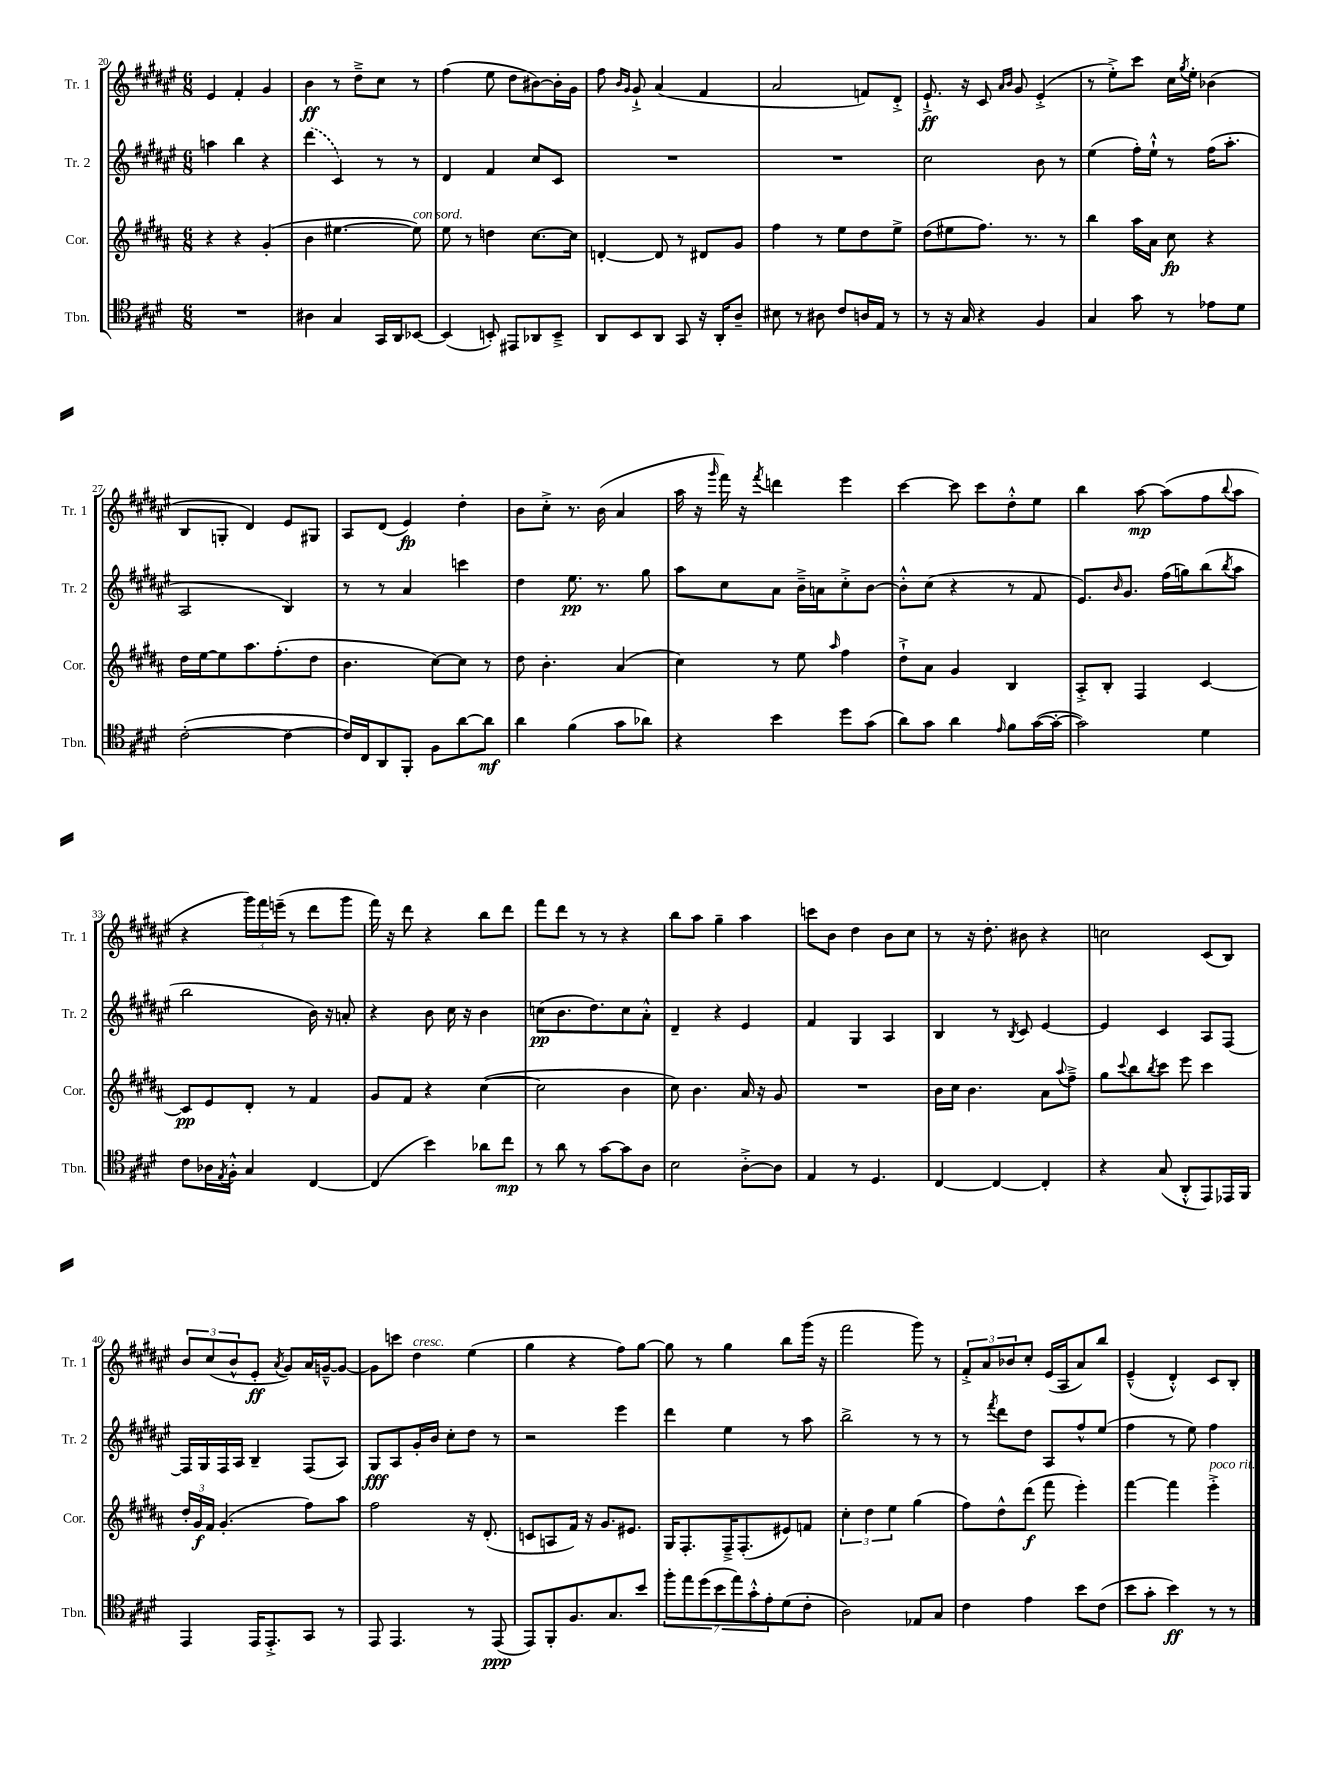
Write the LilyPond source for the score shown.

<<
\new StaffGroup <<
\new Staff = "s0" \with { instrumentName = "Tr. 1" shortInstrumentName = "Tr. 1" } {
    \clef treble \key fis \major \numericTimeSignature \time 6/8
    eis'4 fis'4-. gis'4 |
    b'4\ff r8 dis''8---> cis''8 r8 |
    fis''4( eis''8 dis''8 bis'8~) bis'16-. gis'16 |
    fis''8 \grace { b'16 gis'16 } gis'8-!-> ais'4( fis'4 |
    ais'2 f'8) dis'8-.-> |
    eis'8.-!->\ff r16 cis'8 \grace { ais'16 b'16 } gis'8 eis'4-.->( |
    r8 eis''8-.->) cis'''8 cis''16 \acciaccatura { gis''8 } eis''16-. bes'4( |
    b8 g8-. dis'4) eis'8 gis8 |
    ais8 dis'8( eis'4\fp) dis''4-. |
    b'8 cis''8-.-> r8. b'16( ais'4 |
    ais''16 r16 \grace { gis'''16 } fis'''16) r16 \acciaccatura { fis'''8 } d'''4 eis'''4 |
    cis'''4~ cis'''8 cis'''8 dis''8-.-^ eis''8 |
    b''4 ais''8~\mp ais''8( fis''8 \appoggiatura { b''8 } ais''8 |
    r4 \tuplet 3/2 { gis'''16) fis'''16 e'''16--( } r8 dis'''8 gis'''8 |
    fis'''16) r16 dis'''8 r4 b''8 dis'''8 |
    fis'''8 dis'''8 r8 r8 r4 |
    b''8 ais''8 gis''4-- ais''4 |
    c'''8 b'8 dis''4 b'8 cis''8 |
    r8 r16 dis''8.-. bis'8 r4 |
    c''2 cis'8( b8) |
    \tuplet 3/2 { b'8 cis''8( b'8-^ } eis'8-.\ff \acciaccatura { ais'8 } gis'8) ais'16 g'16~---^ g'8~ |
    g'8 c'''8 dis''4^\markup { \italic "cresc." } eis''4( |
    gis''4 r4 fis''8) gis''8~ |
    gis''8 r8 gis''4 b''8 gis'''16( r16 |
    fis'''2 gis'''8) r8 |
    \tuplet 3/2 { fis'8-.-> ais'8 bes'8 } cis''8-. eis'16( ais16 ais'8) b''8 |
    eis'4---^( dis'4-.-^) cis'8 b8-. \bar "|." |
}
\new Staff = "s1" \with { instrumentName = "Tr. 2" shortInstrumentName = "Tr. 2" } {
    \clef treble \key fis \major \numericTimeSignature \time 6/8
    a''4 b''4 r4 |
    \once \slurDashed dis'''4( cis'4) r8 r8 |
    dis'4 fis'4 cis''8 cis'8 |
    R2. |
    R2. |
    cis''2 b'8 r8 |
    eis''4( fis''16-.) eis''16-!-^ r8 fis''16( ais''8.-. |
    ais2 b4) |
    r8 r8 ais'4 c'''4 |
    dis''4 eis''8.\pp r8. gis''8 |
    ais''8 cis''8 ais'8 b'16---> a'16 cis''8-.-> b'8~ |
    b'8-.-^ cis''8( r4 r8 fis'8 |
    eis'8.) \grace { b'16 } gis'8. fis''16( g''16) b''8( \acciaccatura { b''8 } ais''8 |
    b''2 b'16) r16 a'8-. |
    r4 b'8 cis''16 r16 b'4 |
    c''8\pp( b'8. dis''8.) c''8 ais'8-.-^ |
    dis'4-- r4 eis'4 |
    fis'4 gis4 ais4 |
    b4 r8 \acciaccatura { b8 } cis'8 eis'4~ |
    eis'4 cis'4 ais8 fis8~ |
    fis16 gis16 fis16 ais16 b4-- fis8( ais8) |
    gis8\fff ais8 gis'16-. b'16 cis''8-. dis''8 r8 |
    r2 eis'''4 |
    dis'''4 eis''4 r8 ais''8 |
    b''2-> r8 r8 |
    r8 \acciaccatura { fis'''8 } dis'''8 dis''8 ais8 fis''8-^ eis''8( |
    fis''4 r8 eis''8) fis''4 \bar "|." |
}
\new Staff = "s2" \with { instrumentName = "Cor." shortInstrumentName = "Cor." } {
    \clef treble \key b \major \numericTimeSignature \time 6/8
    r4 r4 gis'4-.( |
    b'4 eis''4.~ eis''8^\markup { \italic "con sord." }) |
    e''8 r8 d''4 cis''8.~ cis''16 |
    d'4~-. d'8 r8 dis'8 gis'8 |
    fis''4 r8 e''8 dis''8 e''8-> |
    dis''8( eis''8 fis''8.) r8. r8 |
    b''4 ais''16 ais'16 cis''8\fp r4 |
    dis''16 e''16~ e''8 ais''8. fis''8.-.( dis''8 |
    b'4. cis''8~) cis''8 r8 |
    dis''8 b'4.-. ais'4( |
    cis''4) r8 e''8 \grace { ais''16 } fis''4 |
    dis''8-!-> ais'8 gis'4 b4 |
    ais8-.-> b8-. fis4 cis'4~ |
    cis'8\pp e'8 dis'8-. r8 fis'4 |
    gis'8 fis'8 r4 cis''4~( |
    cis''2 b'4 |
    cis''8) b'4. ais'16 r16 gis'8 |
    R2. |
    b'16 cis''16 b'4. ais'8 \appoggiatura { ais''8 } fis''8---> |
    gis''8 \appoggiatura { cis'''8 } b''8 \acciaccatura { b''8 } cis'''8 e'''8 cis'''4 |
    \tuplet 3/2 { dis''16-. gis'16\f fis'16 } gis'4.-.( fis''8) ais''8 |
    fis''2 r16 dis'8.-.( |
    c'8 a8 fis'16) r16 gis'8. eis'8. |
    gis16 fis8.-. fis16---> fis8.-.( eis'8) f'8 |
    \tuplet 3/2 { cis''4-. dis''4 e''4 } gis''4( |
    fis''8) dis''8-^ dis'''8\f( fis'''8 e'''4-.) |
    fis'''4~ fis'''4 e'''4-.->^\markup { \italic "poco rit." } \bar "|." |
}
\new Staff = "s3" \with { instrumentName = "Tbn." shortInstrumentName = "Tbn." } {
    \clef tenor \key e \major \numericTimeSignature \time 6/8
    R2. |
    ais4 gis4 gis,16 a,16 bes,8~ |
    bes,4( b,8-.) eis,8 aes,8 b,8---> |
    a,8 b,8 a,8 gis,8 r16 a,16-. a8-- |
    bis8 r8 ais8 cis'8 a16 e16 r8 |
    r8 r16 gis16 r4 fis4 |
    gis4 gis'8 r8 ees'8 dis'8 |
    cis'2~-.( cis'4~ |
    cis'16) cis16 a,8 fis,8-. fis8 a'8~ a'8\mf |
    a'4 fis'4( gis'8 aes'8) |
    r4 b'4 dis''8 gis'8( |
    a'8) gis'8 a'4 \grace { e'16 } fis'8 gis'16~( gis'16~-. |
    gis'2) dis'4 |
    cis'8 aes16 \acciaccatura { e8 } fis16-.-^ gis4 cis4~ |
    cis4( b'4) aes'8 cis''8\mp |
    r8 a'8 r8 gis'8~ gis'8 a8 |
    b2 a8~-.-> a8 |
    e4 r8 dis4. |
    cis4~ cis4~ cis4-. |
    r4 gis8( a,8-.-^ e,8) ees,16 fis,16 |
    e,4 e,16 e,8.-.-> gis,8 r8 |
    e,8 e,4. r8 e,8\ppp( |
    e,8) fis,8-. fis8. gis8. b'8 |
    \tuplet 7/4 { fis''8-. e''8 dis''8( b'8 e''8) gis'8-.-^ e'8-. } dis'8( cis'8-. |
    a2) ees8 gis8 |
    cis'4 e'4 b'8 cis'8( |
    b'8 gis'8-. b'4\ff) r8 r8 \bar "|." |
}
>>
>>
\layout { \context { \Score currentBarNumber = #20 } }
